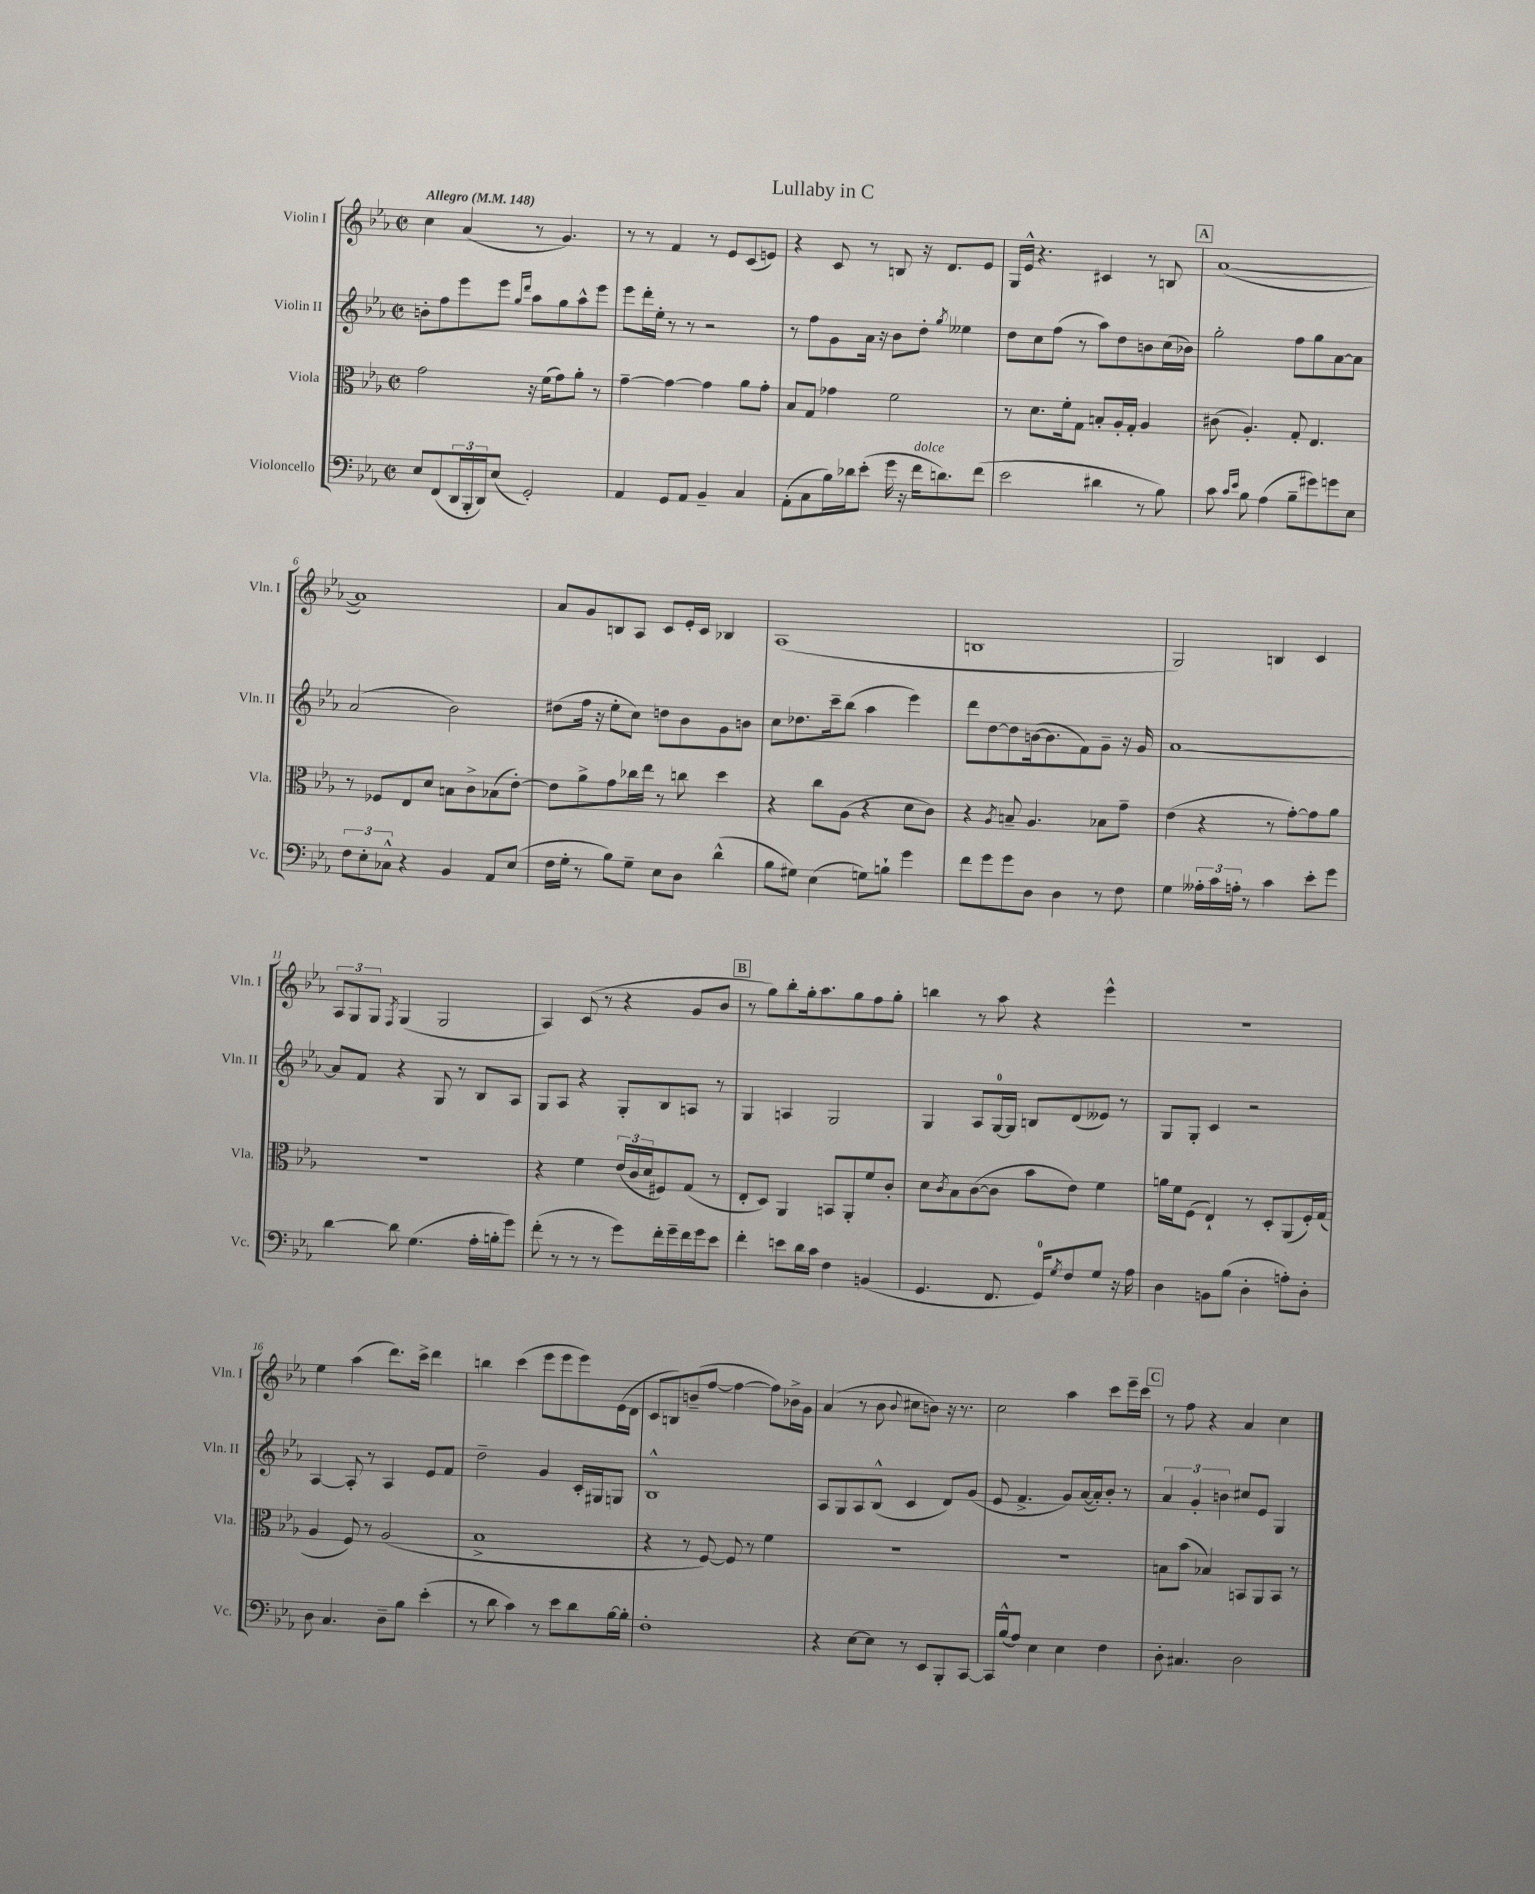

**kern	**kern	**kern	**kern
*part4	*part3	*part2	*part1
*staff4	*staff3	*staff2	*staff1
*I"Violoncello	*I"Viola	*I"Violin II	*I"Violin I
*I'Vc.	*I'Vla.	*I'Vln. II	*I'Vln. I
*clefF4	*clefC3	*clefG2	*clefG2
*k[b-e-a-]	*k[b-e-a-]	*k[b-e-a-]	*k[b-e-a-]
*M2/2	*M2/2	*M2/2	*M2/2
*met(c|)	*met(c|)	*met(c|)	*met(c|)
*MM148	*MM148	*MM148	*MM148
=1	=1	=1	=1
!	!	!	!LO:TX:a:B:t=Allegro
8E-/L	2g\	8bn'\L	4cc\
(8FF/	.	8ff\	.
24DD/L	.	8eee-\	(4a-/
24BBB-'/	.	.	.
24DD/J)	.	.	.
(8E-/J	.	8eee-\J	.
.	.	16qqgg/LL	.
.	.	16qqddd/JJ	.
2GG'/)	16r	8aa-\L	8r
.	(16f\KL	.	.
.	8g\)	8gg\	4.g/)
.	8a-'\J	8aa-^^\	.
.	8r	8eee-\J	.
=2	=2	=2	=2
4AA-/	[4g~\	8eee-\L	8r
.	.	16ddd'\L	8r
.	.	16ee-'\JJ	.
8GG/L	4g\_	8r	4f/
8AA-/J	.	8r	.
4BB-~/	4g\]	2r	8r
.	.	.	8e-/L
4C/	8a-\L	.	(8c/
.	8g'\J	.	8en/J)
=3	=3	=3	=3
(8AA-'\L	8B-/L	8r	4r
8C\	8G/J	8ff\L	.
16B-\L)	4g-X\	8g\	8c/
16d-X\J	.	.	.
(8e-'\J	.	16a-\Jk	8r
.	.	16r	.
16g\	2f\	8b-\L	8Bn/
16r	.	.	.
!LO:TX:a:i:t=dolce	!	!	!
16f\KL	.	8dd'\J	16r
8.dn\)	.	.	8.d/L
.	.	8qgg/	.
.	.	4ee--X\	.
(8f\J	.	.	8e-/J
=4	=4	=4	=4
2e-\	8r	8dd\L	16G/LL
.	.	.	16e-^^/JJ
.	8.d\L	8cc\	4.r
.	.	(8ff\J	.
.	16f'\k	.	.
.	8G\J	8r	.
4d#X\	8Bn'/L	8aa-\L)	4c#X/
.	16A-'/L	8dd\	.
.	16G'/JJ	.	.
8r	4A-/	8bn\	8r
8B-\)	.	(16cc\L	8Bn/
.	.	16b-X\JJ)	.
!!LO:REH:place=s1:t=A
=5	=5	=5	=5
8c\	(8c#X\	2gg'\	([1a-
16qqc/LL	.	.	.
16qqe-/JJ	.	.	.
8B-\	4.A-'/)	.	.
(4A-\	.	.	.
8B-~\L	8G'/	8ff\L	.
8g#X\)	4.E-/	8gg\	.
8gn\	.	[8a-\	.
8E-\J	.	8a-\J]	.
!!LO:LB:g=z
=6	=6	=6	=6
12F\L	8r	(2a-/	1a-])
12E-'\	.	.	.
.	8F-X/L	.	.
12C-X^^\J	.	.	.
4r	8E-/	.	.
.	8d/J	.	.
4BB-/	8Bn\L	2b-\)	.
.	8c^\	.	.
8AA-/L	(8B-X\	.	.
(8E-/J	[8e-'\J)	.	.
=7	=7	=7	=7
16F\LL	8e-\L]	(8dd#X\L	8a-/L
16G'\JJ	.	.	.
8r	8a-^\	16ff\Jk	8g/
.	.	16r	.
8B-\L)	8g\	8ee-'\L	8Bn/
8G~\J	16cc-X\L	8cc\J)	8A-/J
.	16ee-\JJ	.	.
8E-\L	8r	8ddn\L	8c/L
8D\J	8ccn\	8b-\	16e-'/L
.	.	.	16c/JJ
(4d^^\	4dd\	8g\	4B-X/
.	.	8bn\J	.
=8	=8	=8	=8
8B-\L	4r	8cc\L	(1A-
8G#X\J)	.	8.dd-X\	.
(4E-\	8cc\L	.	.
.	.	16ccc~\k	.
.	(8A-\J	(8bb-\J	.
8Gn\L)	4r	4aa-\	.
8Bn`\J	.	.	.
4g\	8d\L	4eee-\)	.
.	8c\J)	.	.
=9	=9	=9	=9
8f\L	4r	8ddd\L	1Bn
8g\	.	[8dd\	.
.	8qA-/	.	.
8g\	8Bn~/	8dd\]	.
8D\J	4.A-/	([16bn\k	.
.	.	8.b\]	.
4D\	.	.	.
.	.	8f\)	.
8r	8B-X\L	8g~\J	.
8F\	8g~\J	16r	.
.	.	16g/	.
=10	=10	=10	=10
4G\	(4e-\	[1a-	2G/)
24A--X'\LL	4r	.	.
24c\	.	.	.
24An'\JJ	.	.	.
8r	.	.	.
4c\	8r	.	4Bn/
.	[8g'\L)	.	.
8e-'\L	8g\]	.	4c/
8g\J	8a-\J	.	.
!!LO:LB:g=z
=11	=11	=11	=11
[4d\	1r	8a-/L]	12A-/L
.	.	.	12G/
.	.	8f/J	.
.	.	.	12G/J
.	.	.	8qF/
8d\]	.	4r	(4G/
(4.G\	.	.	.
.	.	8G/	2G/
.	.	8r	.
16A-'\LL	.	8B-/L	.
16Bn'\J	.	.	.
8g\J)	.	8A-/J	.
=12	=12	=12	=12
(8f'\	4r	8G/L	4A-/)
8r	.	8A-/J	.
8r	4f\	4r	(8c/
8r	.	.	8r
8g\L)	(24e-/LL	8G'/L	4r
.	24c/	.	.
.	24d/J	.	.
16f'\L	8F#X/)	8B-/	.
16g~\	.	.	.
16f\	(8G/J	8An/J	8g/L
16g\J	.	.	.
8e-\J	8r	8r	8b-/J
!!LO:REH:place=s1:t=B
=13	=13	=13	=13
4f'\	8E-'/L	4G/	8r
.	8D/J)	.	8gg\L)
8en\L	4AA-/	4An/	8bb-'\
16d\L	.	.	16gg'\k
16c\JJ	.	.	8.aa-\
4F\	8BBn/L	2G/	.
.	8AA-'/	.	8gg\
(4BBn/	8f/	.	8ff\
.	8c'/J	.	8gg'\J
=14	=14	=14	=14
4.GG/	8d\L	4G/	4bbn\
.	8qc/	.	.
.	8B-\	.	.
.	([8c\	8A-/L	8r
8.FF/	8c\J]	[16G/L	8aa-\
.	.	16G/JJ]	.
.	8b-\L	8Bn/L	4r
16GG/KL)	.	.	.
8qG/	.	.	.
8F/	8e-\J)	(8d/	.
8G/J	4f\	8e--X/J)	4eee-^^\
16r	.	8r	.
16A-\	.	.	.
=15	=15	=15	=15
4D\	16an\LL	8G/L	1r
.	16f\J	.	.
.	(8F\J	8G'/J	.
8BBn\L	4E-`/)	4c/	.
(8B-\J	.	.	.
4D'\	8r	2r	.
.	8D'/L	.	.
8An'\L)	(8AA-/	.	.
8D'\J	16F'/L)	.	.
.	(16G/JJ	.	.
!!LO:LB:g=z
=16	=16	=16	=16
8D\	4A-/	[4A-/	4ee-\
4.C/	.	.	.
.	8F/)	8A-'/]	(4aa-\
.	8r	8r	.
8D~\L	(2A-/	4A-/	8.ddd\L)
8B-\J	.	.	.
.	.	.	16ccc^\Jk
(4e-'\	.	8e-/L	4ddd\
.	.	8f/J	.
=17	=17	=17	=17
8r	1B-^	2dd~\	4bbn\
8d\	.	.	.
4c\)	.	.	(4ccc\
8r	.	4g/	8eee-\L
8e-\L	.	.	8eee-\
8d\	.	16c'/LL	8eee-\)
.	.	16G#X/J	.
[16B-\L	.	8Gn/J	(16e-\L
16B-'\JJ]	.	.	16d\JJ
=18	=18	=18	=18
1F'	4r	1B-^^	8c/L
.	.	.	8Bn/)
.	8r	.	(8bn~/
.	[8F/)	.	[8ff/J
.	8F/]	.	4ff\_
.	8r	.	.
.	4f\	.	8ff\L])
.	.	.	16b-X^\L
.	.	.	16g\JJ
=19	=19	=19	=19
4r	1r	8A-/L	(4a-/
.	.	8G/	.
[8E-\L	.	8A-/	8r
8E-\J]	.	(8B-^^/J	8b-\
.	.	.	8qqb-/
8r	.	4c/	8cc#X\L
8EE-/L	.	.	8bn\J)
8BBB-'/	.	8d/L)	16r
.	.	.	8.r
[8CC/J	.	(8g/J	.
=20	=20	=20	=20
16CC/LL]	1r	8e-/	2cc\
(16B-^^/J	.	.	.
8A-/J)	.	4.f^/	.
4E-\	.	.	.
4E-\	.	8g/L)	4aa-\
.	.	([16a-/L	.
.	.	16a-'/J])	.
4F\	.	8b-'/J	8ccc\L
.	.	8r	16eee-~\L
.	.	.	16ccc\JJ
!!LO:REH:place=s1:t=C
=21	=21	=21	=21
8D'\	8Bn\L	6a-/	8r
4.C#X/	(8b-\J	.	8ff\
.	.	6g'/	.
.	4B-X/)	.	4r
.	.	6bn\	.
2D\	8BBn/L	8cc#X/L	4a-/
.	8AA-/	8e-/J	.
.	8BB/J	4G/	4cc\
.	8r	.	.
==	==	==	==
*-	*-	*-	*-
